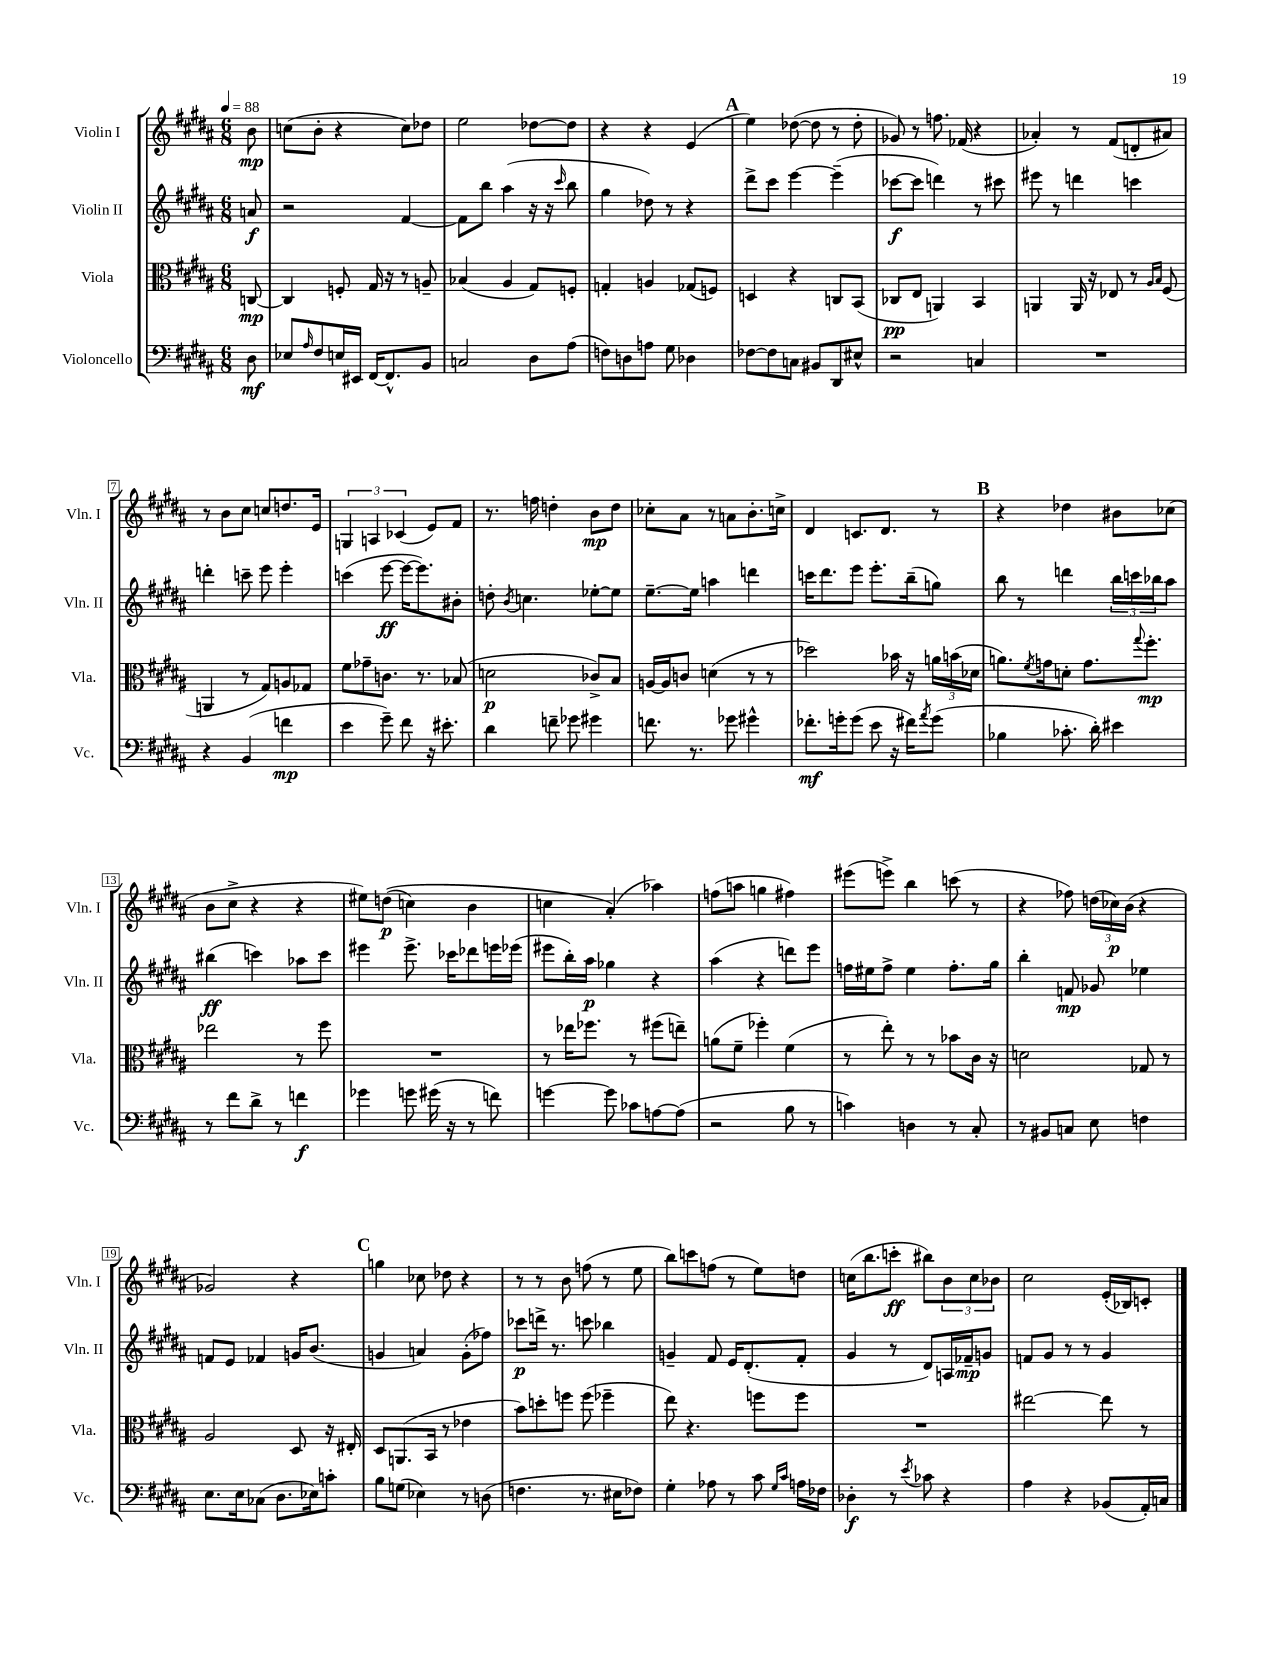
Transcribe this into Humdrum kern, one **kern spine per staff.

**kern	**kern	**kern	**kern
*staff4	*staff3	*staff2	*staff1
*clefF4	*clefC3	*clefG2	*clefG2
*k[f#c#g#d#a#]	*k[f#c#g#d#a#]	*k[f#c#g#d#a#]	*k[f#c#g#d#a#]
*M6/8	*M6/8	*M6/8	*M6/8
*MM88	*MM88	*MM88	*MM88
8D#	[8C	8a	8b
=	=	=	=
8E-	4C]	2r	(8cc
16qqA#	.	.	.
8F#	.	.	8b'
16E	8F'	.	4r
16EE#	.	.	.
[16FF#	16G#	.	.
8.FF#^^]	16r	.	.
.	8r	[4f#	8cc)
8BB	8A~	.	8dd-
=	=	=	=
2C	(4B-	8f#]	2ee
.	.	8bb	.
.	4A#	(4aa#	.
8D#	8G#)	16r	[8dd-
.	.	16r	.
.	.	16qqccc#	.
(8A#	8F'	8bb	8dd-]
=	=	=	=
8F)	4G'	4gg#	4r
8D	.	.	.
8A	4A	8dd-)	4r
8G#	.	8r	.
4D-	(8G-	4r	(4e
.	8F)	.	.
=	=	=	=
[8F-	4D	8ddd#^	4ee)
8F-]	.	8ccc#	.
8C	4r	[4eee	([8dd-
8BB#	.	.	8dd-]
8DD#	8C	(4eee~]	8r
8E#^^	(8BB	.	8dd-'
=	=	=	=
2r	8C-	[8ccc-	8g-)
.	8E	8ccc-]	8r
.	4AA)	4ddd)	8.ff
.	.	.	(16f-
4C	4BB	8r	4r
.	.	8ccc#	.
=	=	=	=
2.r	4AA	8eee#	4a-')
.	.	8r	.
.	16AA	4ddd	8r
.	16r	.	.
.	8E-	.	(8f#
.	8r	4ccc	8d'
.	16qqA#	.	.
.	16qqB	.	.
.	(8F#	.	8a#)
=	=	=	=
4r	4AA	4ddd'	8r
.	.	.	8b
(4BB	8r	8ccc~	8cc#
.	8G#)	8eee	8cc
4f	8A	4eee'	8.dd
.	8G-	.	.
.	.	.	16e
=	=	=	=
4e	8f#	(4ccc	6G
.	8g-~	.	.
.	.	.	6A
8g#~)	8.c	[8eee	.
.	.	.	(6c-
8f#	.	16eee_	.
.	8.r	8.eee])	.
16r	.	.	8e)
8.e#'	.	.	.
.	(8B-	8b#'	8f#
=	=	=	=
4d#	2d	8dd'	8.r
.	.	8qb	.
.	.	4.cc	.
.	.	.	16ff
8f~	.	.	4dd'
8g-	.	.	.
4g#	8c-^)	[8ee-'	8b
.	8B	8ee-]	8dd
=	=	=	=
8.f	[16A	[8.ee~	8cc-'
.	16A]	.	.
.	8c	.	8a#
8.r	.	16ee]	.
.	(4d	4aa	8r
8g-	.	.	8a
4g#^^	8r	4ddd	8.b'
.	8r	.	.
.	.	.	16cc^
=	=	=	=
8.f-'	2dd-)	16ccc	4d#
.	.	8.ddd#	.
16g'	.	.	.
(8g	.	8eee	8.c
8e	.	8.eee'	.
.	.	.	8.d#
16r	16b-	.	.
16f#)	16r	(16bb~	.
8qa#	.	.	.
(8g	24a	8gg)	8r
.	(24b	.	.
.	24d-	.	.
=	=	=	=
4B-	8.a)	8bb	4r
.	.	8r	.
.	8qf#	.	.
.	16g	.	.
8.c-'	8d'	4ddd	4dd-
.	8.g	.	.
16d#')	.	.	.
4e#	.	24bb	8b#
.	.	24ccc	.
.	8qqgg#	.	.
.	8.ff#'	.	.
.	.	24bb-	.
.	.	8aa#	(8cc-
=	=	=	=
8r	2ee-	(4bb#	8b
8f#	.	.	8cc#^
8d#^	.	4ccc)	4r
8r	.	.	.
4f	8r	8aa-	4r
.	8ff#	8ccc	.
=	=	=	=
4g-	2.r	4eee#	8ee#)
.	.	.	&((8dd
8g	.	8.eee#^	4cc)
(16g#	.	.	.
16r	.	16ccc-	.
8r	.	8ddd-	4b
8f)	.	16eee	.
.	.	(16eee-	.
=	=	=	=
[4g	8r	8eee#	4cc
.	16ee-	16bb')	.
.	8.ff-	16aa#	.
8g]	.	4gg-	(4a#'&)
8c-	8r	.	.
[8A	(8ff#	4r	4aa-)
(8A]	8ee~)	.	.
=	=	=	=
2r	(8a	(4aa#	(8ff
.	8f#~	.	8aa
.	4ff-')	4r	4gg
8B	(4f#	8ddd)	4ff#)
8r	.	8eee	.
=	=	=	=
4c)	8r	16ff	(8eee#
.	.	16ee#	.
.	8ee')	8ff^	8eee^)
4D	8r	4ee#	4bb
.	8r	.	.
8r	8b-	8.ff'	(8ccc
8C#'	16c#	.	8r
.	16r	16gg#	.
=	=	=	=
8r	2d	4bb'	4r
8BB#	.	.	.
8C	.	8f	8ff-)
8E	.	8g-	(24dd
.	.	.	24cc-)
.	.	.	(24b
4F	8G-	4ee-	4r
.	8r	.	.
=	=	=	=
8.E	2A#	8f	2g-)
.	.	8e	.
16E	.	.	.
(8C-	.	4f-	.
8.D#	.	.	.
.	8D#	16g	4r
16E-)	.	(8.b	.
8c'	16r	.	.
.	16E#'	.	.
=	=	=	=
8B	8D#	4g	4gg
(8G	(8.AA	.	.
4E-)	.	4a)	8cc-
.	16BB	.	.
.	8r	.	8dd-
8r	4e-	(8g'	4r
(8D	.	8ff-)	.
=	=	=	=
4.F	8b)	8ccc-	8r
.	8dd'	16ddd^	8r
.	.	8.r	.
.	8ff	.	8b
8.r	(8ff	8ccc	(8ff
.	4ff-~	4bb-	8r
16E#	.	.	.
8F-)	.	.	8ee
=	=	=	=
4G#'	8ee)	4g~	8bb)
.	4.r	.	8ccc
8A-	.	8f#	(8ff
8r	.	16e	8r
.	.	(8.d#'	.
8c#	8ff	.	8ee)
16qqG#	.	.	.
16qqc#	.	.	.
16A	8ff	8f#'	8dd
16F-	.	.	.
=	=	=	=
4D-'	2.r	4g#	(16cc
.	.	.	8.bb
8r	.	8r	8ccc'
8qe	.	.	.
8c-	.	8d#)	8bb#)
4r	.	16A	12b
.	.	16f-~	.
.	.	.	12cc
.	.	8g	.
.	.	.	12b-
=	=	=	=
4A#	[2ee#	8f	2cc#
.	.	8g#	.
4r	.	8r	.
.	.	8r	.
(8BB-	8ee#]	4g#	(16e'
.	.	.	16B-)
16AA#')	8r	.	8c'
16C	.	.	.
==	==	==	==
*-	*-	*-	*-
